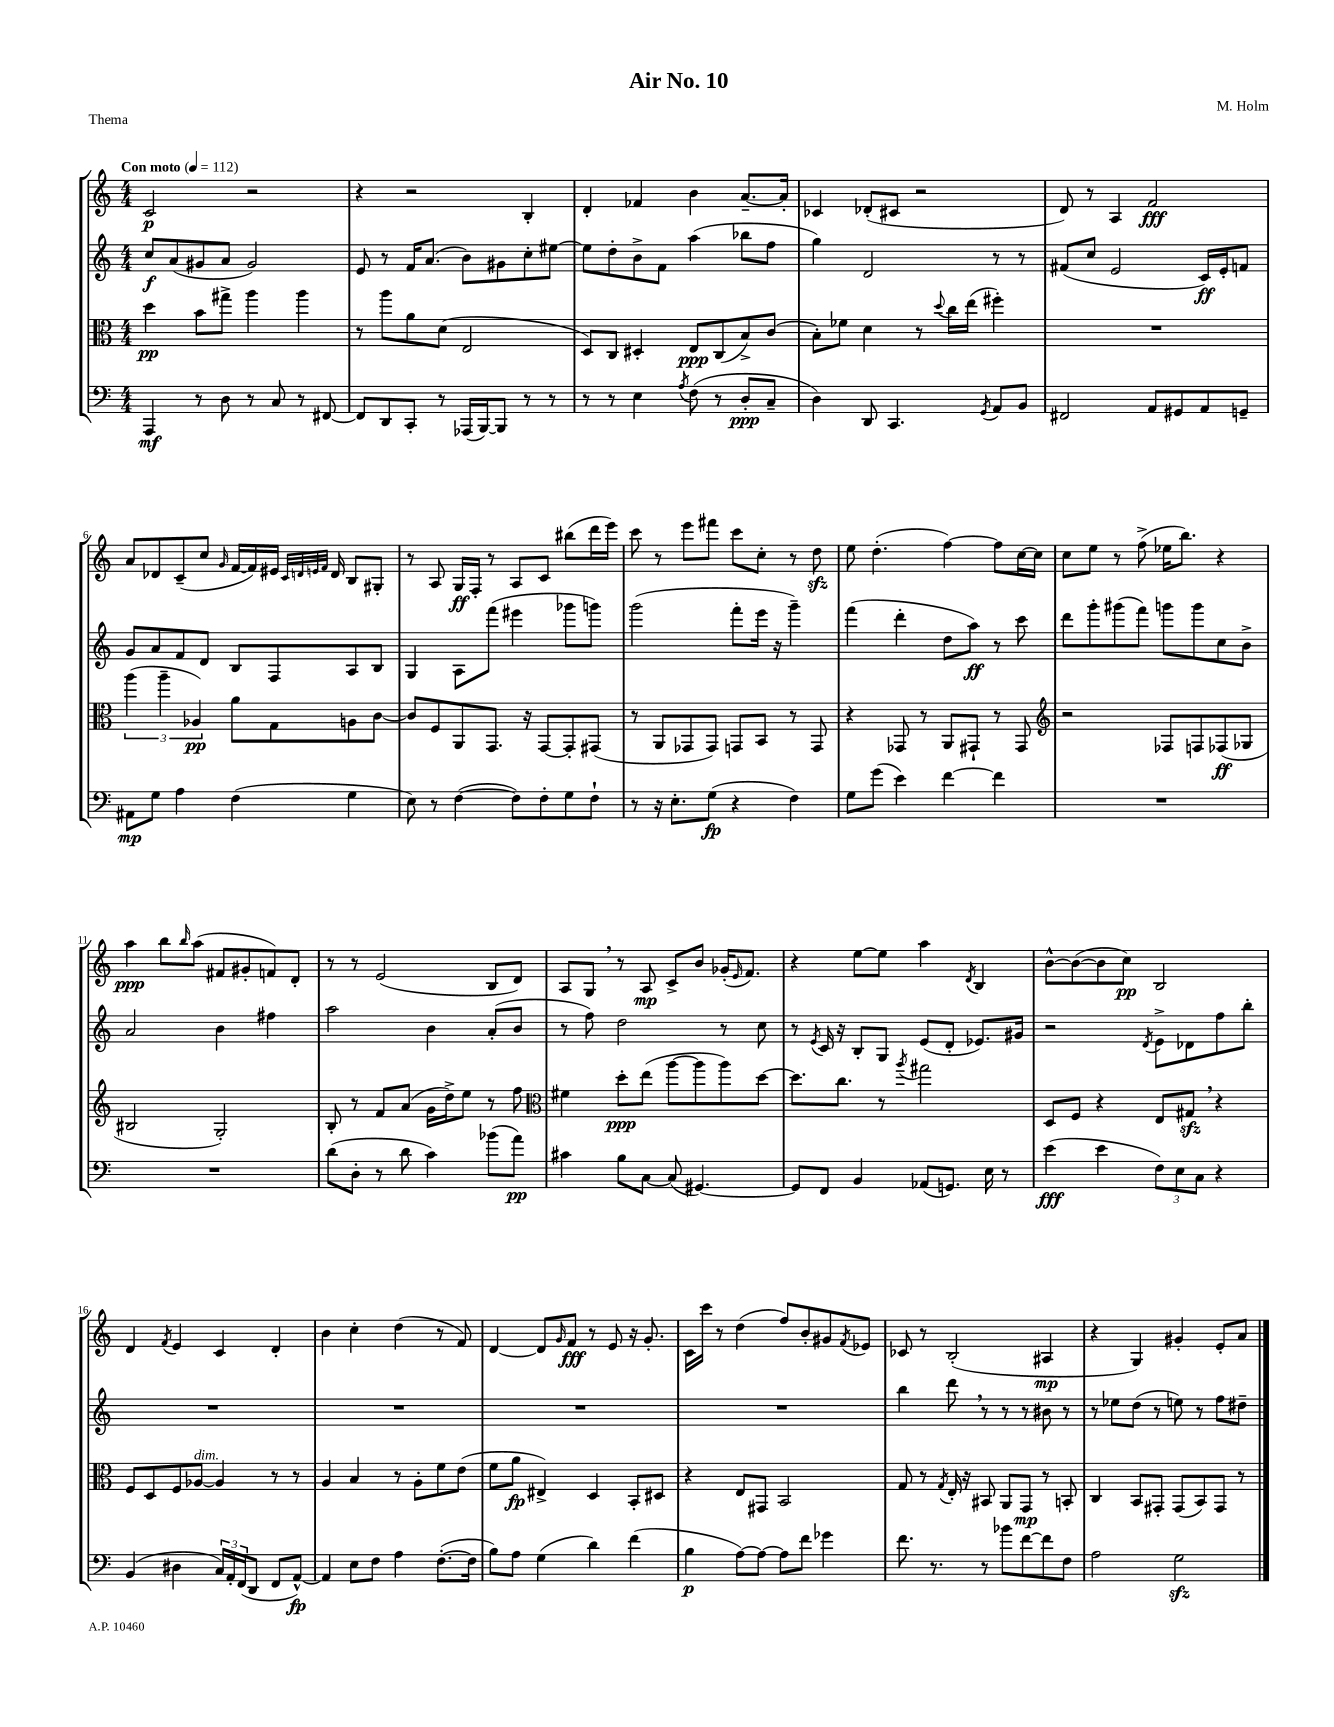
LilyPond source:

\header { title = "Air No. 10" composer = "M. Holm" piece = "Thema" }
<<
\new StaffGroup <<
\new Staff = "s0" {
    \clef treble \key c \major \numericTimeSignature \time 4/4 \tempo "Con moto" 4 = 112
    c'2\p r2 |
    r4 r2 b4-. |
    d'4-. fes'4 b'4 a'8.~-- a'16-. |
    ces'4 des'8-.( cis'8 r2 |
    d'8) r8 a4 f'2\fff |
    a'8 des'8 c'8--( c''8 \grace { g'16 } f'16~ f'16) eis'16 \grace { c'32 d'32 e'32 f'32 } d'16 b8 gis8-. |
    r8 a8 g16\ff f16-. r8 a8 c'8 bis''8( d'''16 e'''16) |
    c'''8 r8 e'''8 fis'''8 c'''8 c''8-. r8 d''8\sfz |
    e''8 d''4.-.( f''4~) f''8 c''16~ c''16 |
    c''8 e''8 r8 f''8->( ees''16 b''8.) r4 |
    a''4\ppp b''8 \grace { b''16 } a''8( fis'8 gis'8-. f'8) d'8-. |
    r8 r8 e'2( b8 d'8) |
    a8 g8 \breathe r8 a8\mp c'8-> b'8 ges'16-.( \grace { e'16 } f'8.) |
    r4 e''8~ e''8 a''4 \acciaccatura { d'8 } b4 |
    b'8~-^ b'8~( b'8 c''8\pp) b2 |
    d'4 \acciaccatura { f'8 } e'4 c'4 d'4-. |
    b'4 c''4-. d''4( r8 f'8) |
    d'4~ d'8 \grace { g'16 } f'8\fff r8 e'8 r16 g'8.-. |
    c'16 c'''16 r8 d''4( f''8) b'8-. gis'8 \acciaccatura { f'8 } ees'8 |
    ces'8 r8 b2-.( ais4\mp |
    r4 g4) gis'4-. e'8-. a'8 \bar "|." |
}
\new Staff = "s1" {
    \clef treble \key c \major \numericTimeSignature \time 4/4
    c''8\f a'8( gis'8 a'8 gis'2) |
    e'8 r8 f'16 a'8.( b'8) gis'8 c''8-. eis''8~ |
    eis''8 d''8-. b'8-> f'8 a''4( bes''8 f''8 |
    g''4) d'2 r8 r8 |
    fis'8( c''8 e'2 c'16\ff) e'16-. f'8 |
    g'8 a'8 f'8 d'8 b8 f8 a8 b8 |
    g4 a8 f'''8( eis'''4 ges'''8 g'''8) |
    g'''2( f'''8-. e'''16 r16 g'''4--) |
    f'''4( d'''4-. d''8 a''8\ff) r8 c'''8 |
    d'''8 g'''8-. gis'''8( f'''8) g'''8 g'''8 c''8 b'8-> |
    a'2 b'4 fis''4 |
    a''2 b'4 a'8-.( b'8 |
    r8 f''8) d''2 r8 c''8 |
    r8 \acciaccatura { e'8 } c'16 r16 b8-. g8 e'8( d'8-. ees'8.) gis'16 |
    r2 \acciaccatura { d'8 } e'8-> des'8 f''8 b''8-. |
    R1 |
    R1 |
    R1 |
    R1 |
    b''4 d'''8 \breathe r8 r8 r8 bis'8 r8 |
    r8 ees''8 d''8( r8 e''8) r8 f''8 dis''8-- \bar "|." |
}
\new Staff = "s2" {
    \clef alto \key c \major \numericTimeSignature \time 4/4
    d''4\pp b'8 gis''8-> a''4 a''4 |
    r8 a''8 a'8 d'8( e2 |
    d8) c8 dis4-. e8\ppp c8( b8->) c'8( |
    b8-.) fes'8 d'4 r8 \appoggiatura { d''8 } c''16 e''16( fis''4-.) |
    R1 |
    \tuplet 3/2 { a''4( a''4-- aes4\pp) } a'8 g8 a8 c'8~ |
    c'8 f8 a,8 g,8. r16 g,8~ g,8-. gis,8( |
    r8 a,8 ges,8 ges,8) g,8 b,8 r8 g,8 |
    r4 ges,8 r8 a,8 gis,8-! r8 gis,8 |
    \clef treble r2 fes8 f8 fes8\ff( ges8 |
    bis2 g2-.) |
    b8-. r8 f'8 a'8( g'16 d''16->) e''8 r8 f''8 |
    \clef alto fis'4 d''8-.\ppp e''8( a''8~ a''8 a''8) d''8~ |
    d''8. c''8. r8 \acciaccatura { a''8 } gis''2 |
    d8 f8 r4 e8 gis8\sfz \breathe r4 |
    f8 d8 f8 aes8~^\markup { \italic "dim." } aes4 r8 r8 |
    a4 b4 r8 a8-. f'8 e'8( |
    f'8 a'8\fp eis4->) d4 b,8-. dis8 |
    r4 e8 gis,8 b,2 |
    g8 r8 \acciaccatura { g8 } e16-. r16 bis,8 a,8 g,8\mp r8 b,8-. |
    c4 b,8 gis,8-. gis,8( b,8) gis,8 r8 \bar "|." |
}
\new Staff = "s3" {
    \clef bass \key c \major \numericTimeSignature \time 4/4
    a,,4\mf r8 d8 r8 c8 r8 fis,8~ |
    fis,8 d,8 c,8-. r8 aes,,16( b,,16~) b,,8 r8 r8 |
    r8 r8 e4 \acciaccatura { a8 } f8( r8 d8-.\ppp c8-- |
    d4) d,8 c,4. \acciaccatura { g,8 } a,8 b,8 |
    fis,2 a,8 gis,8 a,8 g,8-- |
    ais,8\mp g8 a4 f4( g4 |
    e8) r8 f4~( f8) f8-. g8 f8-! |
    r8 r16 e8.-. g8\fp( r4 f4) |
    g8 g'8( e'4) f'4~ f'4 |
    R1 |
    R1 |
    d'8( d8-. r8 d'8 c'4) bes'8( a'8\pp) |
    cis'4 b8 c8~ c8( gis,4.~) |
    gis,8 f,8 b,4 aes,8( g,8.) e16 r8 |
    e'4\fff( e'4 \tuplet 3/2 { f8) e8 c8 } r4 |
    b,4( dis4 \tuplet 3/2 { c16) a,16-. f,16( } d,8 f,8 a,8~-^\fp) |
    a,4 e8 f8 a4 f8.~-.( f16 |
    b8) a8 g4( d'4) f'4( |
    b4\p a8~) a8~ a8 f'8 ges'4 |
    f'8. r8. r8 bes'8 f'8~ f'8 f8 |
    a2 g2\sfz \bar "|." |
}
>>
>>
